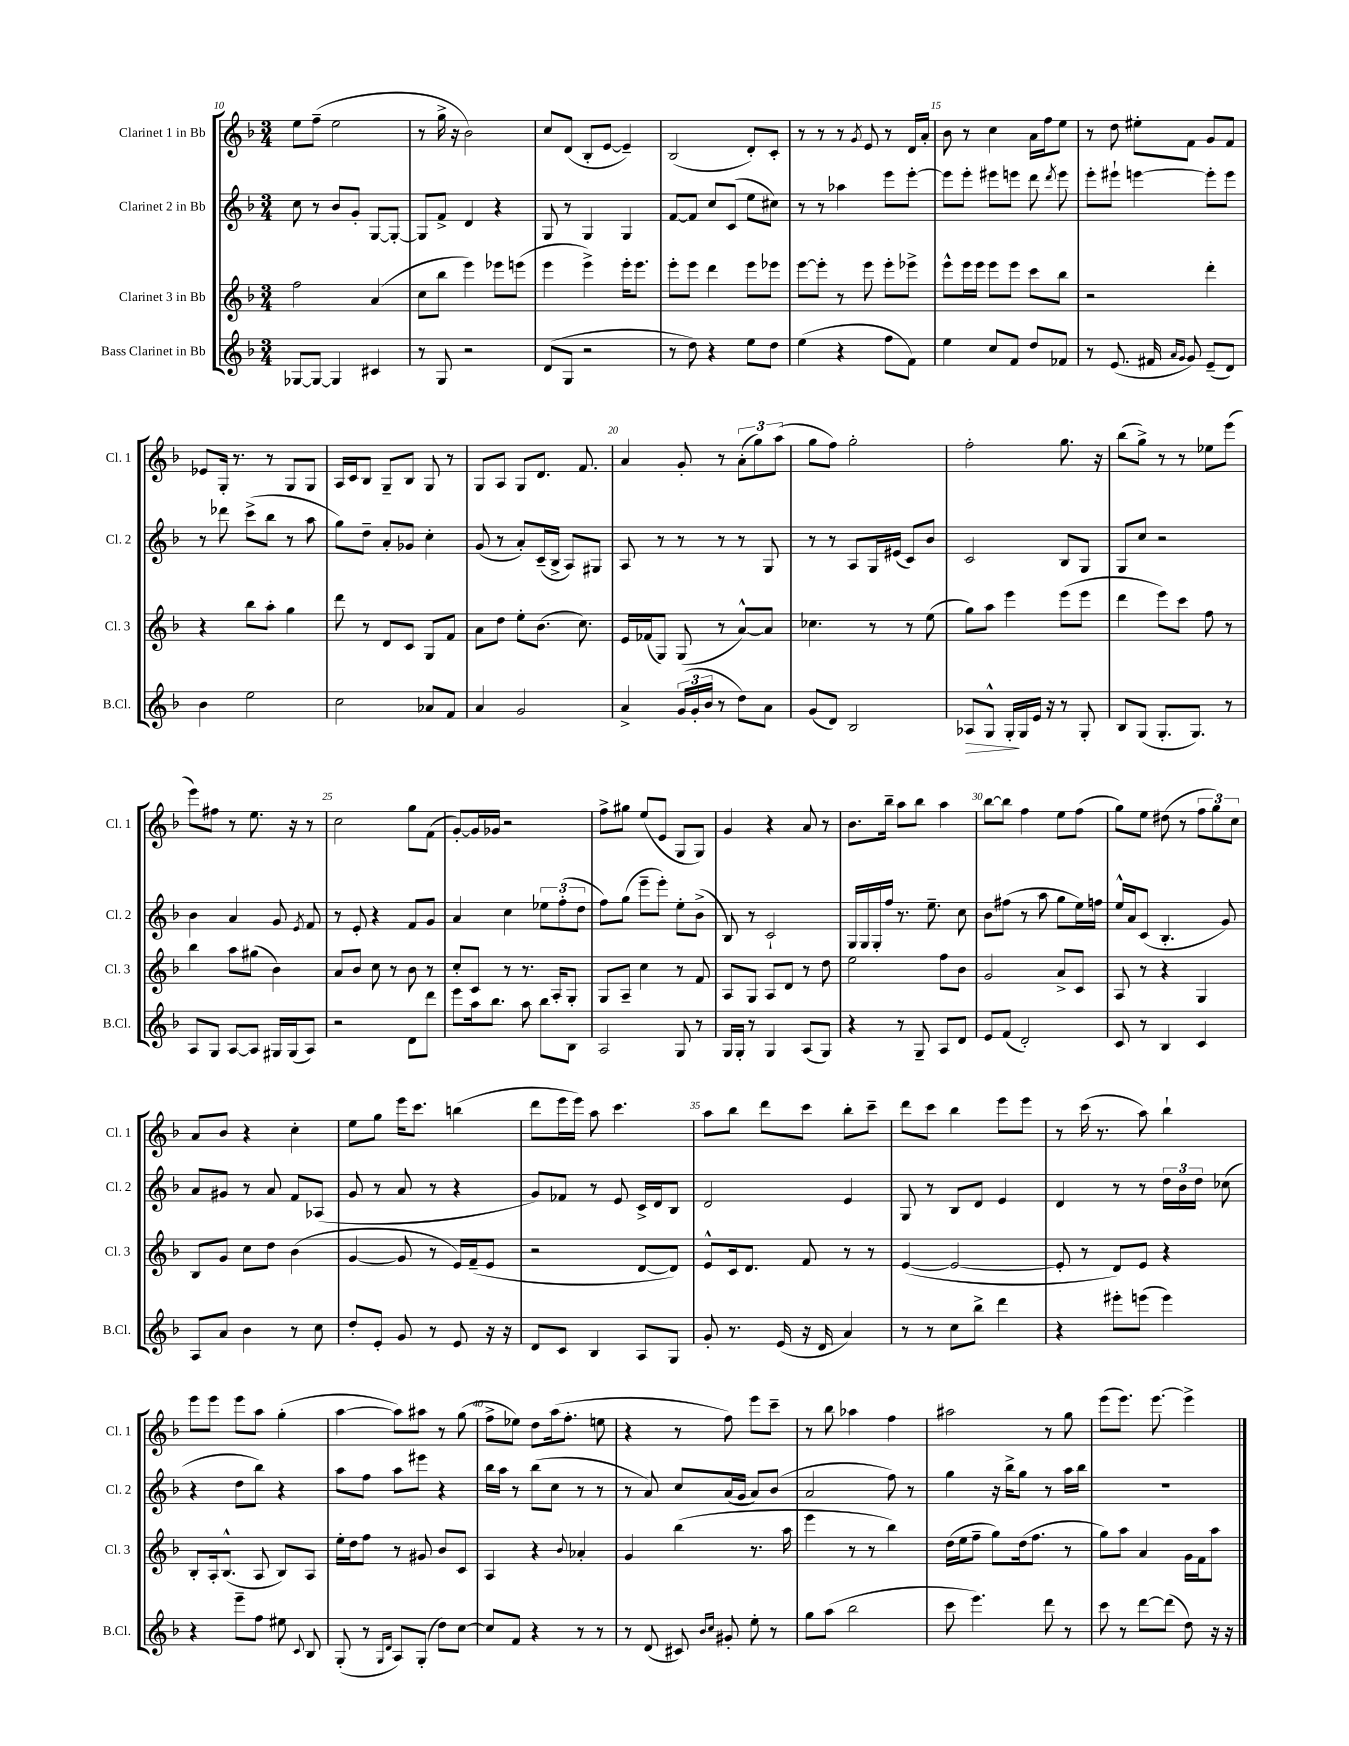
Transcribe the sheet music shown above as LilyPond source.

<<
\new StaffGroup <<
\new Staff = "s0" \with { instrumentName = "Clarinet 1 in Bb" shortInstrumentName = "Cl. 1" } {
    \clef treble \key f \major \numericTimeSignature \time 3/4
    \autoBeamOff e''8[ f''8]--( e''2 |
    r8 g''16-> r16 bes'2) |
    c''8[ d'8]( bes8[-. e'8]~ e'4--) |
    bes2( d'8[-.) c'8]-. |
    r8 r8 r8 \acciaccatura { g'8 } e'8 r8 d'16[ a'16]-. |
    bes'8 r8 c''4 a'16[ f''16 e''8] |
    r8 d''8 eis''8[-. f'8] g'8[ f'8] |
    ees'8[ g16]-. r8. r8 g8[ g8] |
    a16[ c'16 bes8] g8[-- bes8] g8 r8 |
    g8[ a8] g8[ d'8.] f'8. |
    a'4 g'8-. r8 \tuplet 3/2 { a'8[-.( g''8) a''8]( } |
    g''8[ f''8]) g''2-. |
    f''2-. g''8. r16 |
    bes''8[( g''8]->) r8 r8 ees''8[ e'''8]( |
    e'''8[) fis''8] r8 e''8. r16 r8 |
    c''2 g''8[ f'8]( |
    g'8[~-.) g'16 ges'16] r2 |
    f''8[-> gis''8] e''8[( e'8] g8[ g8]) |
    g'4 r4 a'8 r8 |
    bes'8.[ bes''16]-- a''8[ bes''8] a''4 |
    bes''8[~ bes''8] f''4 e''8[ f''8]( |
    g''8[) e''8] dis''8( r8 \tuplet 3/2 { f''8[ g''8) c''8] } |
    a'8[ bes'8] r4 c''4-. |
    e''8[ g''8] e'''16[ c'''8.] b''4( |
    d'''8[ e'''16 e'''16]) a''8 c'''4. |
    a''8[ bes''8] d'''8[ c'''8] bes''8[-. c'''8]-- |
    d'''8[ c'''8] bes''4 e'''8[ e'''8] |
    r8 c'''16( r8. a''8) bes''4-! |
    e'''8[ e'''8] e'''8[ a''8] g''4-.( |
    a''4~ a''8[) ais''8] r8 g''8( |
    f''8[-> ees''8]) d''8[ a''16( f''8.]-. e''8 |
    r4 r8 f''8) e'''8[ c'''8]-- |
    r8 bes''8 aes''4 f''4 |
    ais''2 r8 g''8 |
    e'''8[( e'''8.]) e'''8.~ e'''4-> \bar "|." |
}
\new Staff = "s1" \with { instrumentName = "Clarinet 2 in Bb" shortInstrumentName = "Cl. 2" } {
    \clef treble \key f \major \numericTimeSignature \time 3/4
    \autoBeamOff c''8 r8 bes'8[ g'8]-. g8[~ g8]~-. |
    g8[ f'8]-> d'4 r4 |
    g8 r8 g4 g4 |
    f'8[~ f'8] c''8[ c'8]( e''8[ cis''8]) |
    r8 r8 aes''4 e'''8[ e'''8]~-. |
    e'''8[ e'''8]-. eis'''8[ e'''8] d'''8 \acciaccatura { d'''8 } e'''8 |
    e'''8[-. eis'''8]-! e'''4~ e'''8[-. e'''8] |
    r8 des'''8 c'''8[->( bes''8] r8 a''8 |
    g''8[) d''8]-- a'8[-. ges'8] c''4-. |
    g'8( r8 a'8[-.) c'16--( bes16]-> a8[) gis8] |
    a8 r8 r8 r8 r8 g8 |
    r8 r8 a8[ g16 eis'16]( c'8[) bes'8] |
    c'2 bes8[ g8] |
    g8[ c''8] r2 |
    bes'4 a'4 g'8 \acciaccatura { e'8 } f'8 |
    r8 e'8-. r4 f'8[ g'8] |
    a'4 c''4 \tuplet 3/2 { ees''8[ f''8-.( d''8] } |
    f''8[) g''8]( e'''8[-- e'''8]-.) e''8[-. bes'8]->( |
    bes8) r8 c'2-! |
    g16[ g16 g16-. f''16] r8. e''8.-- c''8 |
    bes'8[ fis''8]( r8 a''8 g''8[ e''16) f''16] |
    e''16[-^ a'16 c'8]( bes4.-. g'8) |
    a'8[ gis'8] r8 a'8 f'8[ aes8]( |
    g'8 r8 a'8 r8 r4 |
    g'8[) fes'8] r8 e'8 c'16[-> d'16 bes8] |
    d'2 e'4 |
    g8 r8 bes8[ d'8] e'4 |
    d'4 r8 r8 \tuplet 3/2 { d''16[ bes'16 d''16] } ces''8( |
    r4 d''8[ bes''8]) r4 |
    a''8[ f''8] a''8[ eis'''8] r4 |
    bes''16[ a''16] r8 bes''8[( c''8] r8 r8 |
    r8 a'8) c''8[ a'16( g'16] a'8[) bes'8]( |
    a'2 f''8) r8 |
    g''4 r16 bes''16[-> g''8] r8 a''16[ bes''16] |
    R2. \bar "|." |
}
\new Staff = "s2" \with { instrumentName = "Clarinet 3 in Bb" shortInstrumentName = "Cl. 3" } {
    \clef treble \key f \major \numericTimeSignature \time 3/4
    \autoBeamOff f''2 a'4( |
    c''8[ bes''8] e'''4) ees'''8[ e'''8]( |
    e'''4 e'''4->) e'''16[-. e'''8.] |
    e'''8[-. e'''8] d'''4 e'''8[ ees'''8] |
    e'''8[~ e'''8]-. r8 e'''8 e'''8[-. ees'''8]-> |
    e'''8[-^ e'''16 e'''16] e'''8[ e'''8] c'''8[ bes''8] |
    r2 d'''4-. |
    r4 bes''8[ a''8]-. g''4 |
    d'''8 r8 d'8[ c'8] g8[ f'8] |
    a'8[ d''8] e''8[-. bes'8.]( c''8.) |
    e'16[ fes'16( g8]) g8( r8 a'8[~-^) a'8] |
    ces''4. r8 r8 e''8( |
    g''8[) a''8] e'''4 e'''8[( e'''8] |
    d'''4 e'''8[) c'''8] f''8 r8 |
    bes''4 a''8[ gis''8]( bes'4) |
    a'8[ bes'8] c''8 r8 bes'8 r8 |
    c''8[-. c'8] r8 r8. a16[-. g8]-. |
    g8[ a8]-- c''4 r8 f'8 |
    a8[ g8] a8[ d'8] r8 d''8 |
    e''2 f''8[ bes'8] |
    g'2 a'8[-> c'8] |
    a8 r8 r4 g4 |
    bes8[ g'8] c''8[ d''8] bes'4( |
    g'4~ g'8 r8 e'16[) f'16--( e'8] |
    r2 d'8[~ d'8]) |
    e'8[-^ c'16 d'8.] f'8 r8 r8 |
    e'4~( e'2~ |
    e'8-. r8 d'8[) e'8] r4 |
    bes8[-. a16-. bes8.]-^( a8 bes8[) a8] |
    e''16[-. d''16 f''8] r8 gis'8 bes'8[ c'8] |
    a4 r4 \appoggiatura { bes'8 } aes'4-. |
    g'4 bes''4( r8. a''16 |
    e'''4 r8 r8 bes''4) |
    d''16[( e''16 f''8]-- g''8[) d''16( f''8.] r8 |
    g''8[) a''8] a'4 g'16[ f'16 a''8] \bar "|." |
}
\new Staff = "s3" \with { instrumentName = "Bass Clarinet in Bb" shortInstrumentName = "B.Cl." } {
    \clef treble \key f \major \numericTimeSignature \time 3/4
    \autoBeamOff ges8[~ ges8]~ ges4 cis'4 |
    r8 g8 r2 |
    d'8[( g8] r2 |
    r8 d''8) r4 e''8[ d''8] |
    e''4( r4 f''8[ f'8]) |
    e''4 c''8[ f'8] d''8[ fes'8] |
    r8 e'8.( fis'16 \grace { a'16[ g'16] } g'8) e'8[--( d'8]) |
    bes'4 e''2 |
    c''2 aes'8[ f'8] |
    a'4 g'2 |
    a'4-> \tuplet 3/2 { g'16[( g'16-. bes'16] } r8 d''8[) a'8] |
    g'8[( d'8]) bes2 |
    aes8[\> g8]-^ g16[-.\! g16 e'16] r16 r8 g8-. |
    bes8[ g8]( g8.[-. g8.]) r8 |
    a8[ g8] a8[~ a8] gis16[ gis16( a8]) |
    r2 d'8[ d'''8] |
    e'''8[ a''16 bes''8.] a''8 bes''8[ bes8] |
    a2 g8 r8 |
    g16[ g16]-. r8 g4 a8[( g8]) |
    r4 r8 g8-- a8[ d'8] |
    e'8[ f'8]( d'2-.) |
    c'8 r8 bes4 c'4 |
    a8[ a'8] bes'4 r8 c''8 |
    d''8[-. e'8]-. g'8 r8 e'8 r16 r16 |
    d'8[ c'8] bes4 a8[ g8] |
    g'8-. r8. e'16( r16 d'16 a'4) |
    r8 r8 c''8[ bes''8]-> d'''4 |
    r4 eis'''8[-. e'''8]( e'''4) |
    r4 e'''8[-- f''8] eis''8 \appoggiatura { c'8 } bes8 |
    g8-.( r8 \grace { g16[ d'16] } a8[) g8]-.( d''8[) c''8]~ |
    c''8[ f'8] r4 r8 r8 |
    r8 d'8( cis'8) \grace { bes'16[ c''16] } gis'8-. e''8-. r8 |
    g''8[ a''8]( bes''2 |
    c'''8 e'''4.) d'''8 r8 |
    c'''8 r8 d'''8[~ d'''8]( d''8) r16 r16 \bar "|." |
}
>>
>>
\layout { \context { \Score currentBarNumber = #10 \override BarNumber.break-visibility = ##(#f #t #t) barNumberVisibility = #(every-nth-bar-number-visible 5) } }
